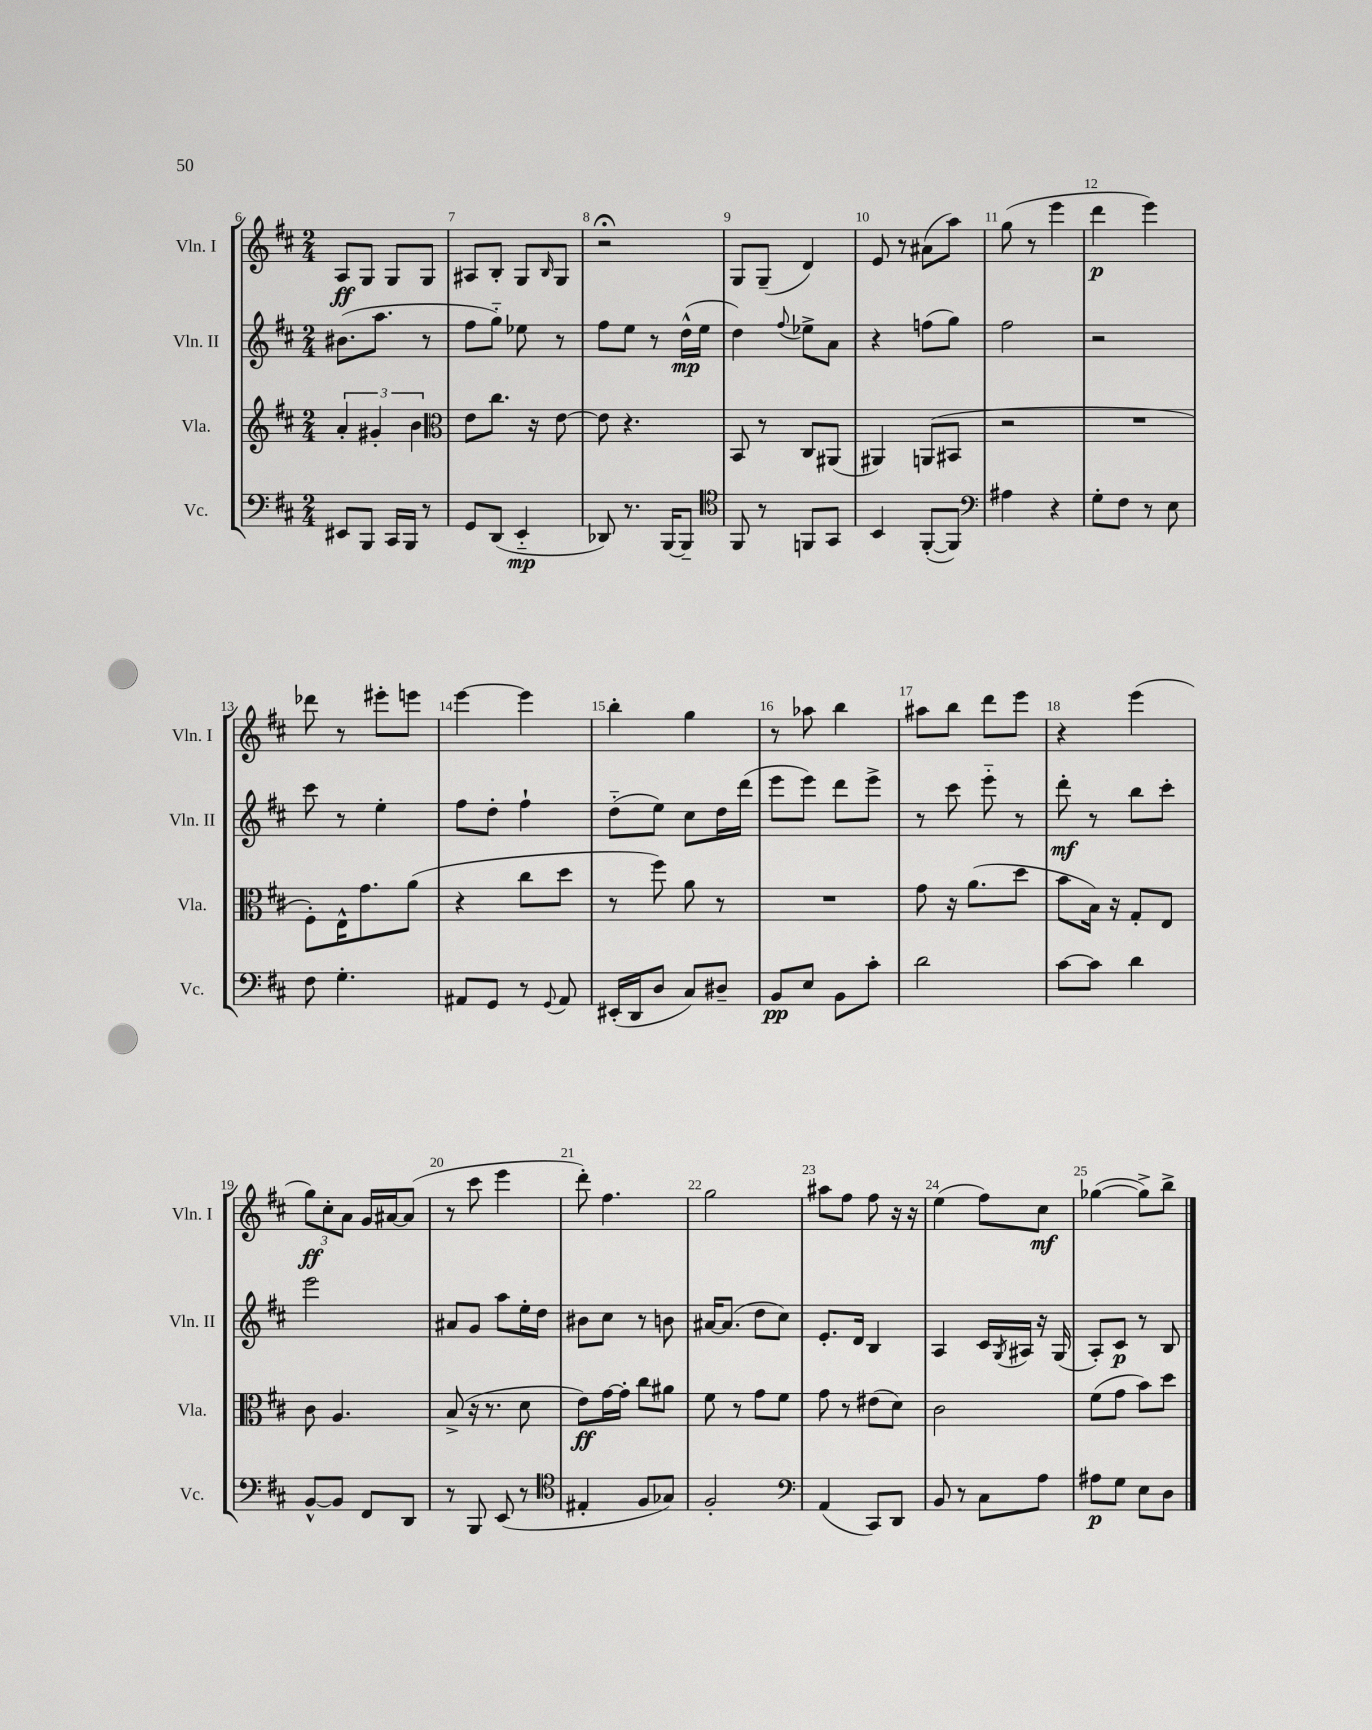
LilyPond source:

<<
\new StaffGroup <<
\new Staff = "s0" \with { instrumentName = "Vln. I" shortInstrumentName = "Vln. I" } {
    \clef treble \key d \major \numericTimeSignature \time 2/4
    a8\ff g8 g8 g8 |
    ais8 b8-. g8 \grace { b16 } g8 |
    r2\fermata |
    g8 g8--( d'4) |
    e'8 r8 ais'8( a''8) |
    g''8( r8 e'''4 |
    d'''4\p e'''4) |
    des'''8 r8 eis'''8-. e'''8 |
    e'''4~ e'''4 |
    b''4-. g''4 |
    r8 aes''8 b''4 |
    ais''8 b''8 d'''8 e'''8 |
    r4 e'''4( |
    \tuplet 3/2 { g''8\ff) cis''8-. a'8 } g'16 ais'16~ ais'8( |
    r8 cis'''8 e'''4 |
    d'''8-.) fis''4. |
    g''2 |
    ais''8 fis''8 fis''8 r16 r16 |
    e''4( fis''8) cis''8\mf |
    ges''4~( ges''8->) b''8-> \bar "|." |
}
\new Staff = "s1" \with { instrumentName = "Vln. II" shortInstrumentName = "Vln. II" } {
    \clef treble \key d \major \numericTimeSignature \time 2/4
    bis'8.( a''8. r8 |
    fis''8 g''8-_) ees''8 r8 |
    fis''8 e''8 r8 d''16-^\mp( e''16 |
    d''4) \appoggiatura { fis''8 } ees''8-> a'8 |
    r4 f''8( g''8) |
    fis''2 |
    r2 |
    cis'''8 r8 e''4-. |
    fis''8 d''8-. fis''4-! |
    d''8-_( e''8) cis''8 d''16 d'''16( |
    e'''8 e'''8) d'''8 e'''8-> |
    r8 cis'''8 e'''8-_ r8 |
    d'''8-.\mf r8 b''8 cis'''8-. |
    e'''2 |
    ais'8 g'8 a''8 e''16-. d''16 |
    bis'8 cis''8 r8 b'8 |
    ais'16~ ais'8.( d''8 cis''8) |
    e'8.-. d'16 b4 |
    a4 cis'16 \acciaccatura { g8 } ais16 r16 g16( |
    a8-.) cis'8\p r8 b8 \bar "|." |
}
\new Staff = "s2" \with { instrumentName = "Vla." shortInstrumentName = "Vla." } {
    \clef treble \key d \major \numericTimeSignature \time 2/4
    \tuplet 3/2 { a'4-. gis'4-. b'4 } |
    \clef alto e'8 cis''8. r16 e'8~ |
    e'8 r4. |
    b,8 r8 cis8 ais,8( |
    ais,4) a,8( bis,8 |
    r2 |
    R2 |
    fis8-.) e16-^ g'8. a'8( |
    r4 cis''8 d''8 |
    r8 fis''8) a'8 r8 |
    R2 |
    g'8 r16 a'8.( d''8 |
    b'8 b16) r16 g8-. e8 |
    cis'8 a4. |
    b8->( r16 r8. d'8 |
    e'8\ff) g'16~ g'16-. cis''8 ais'8 |
    fis'8 r8 g'8 fis'8 |
    g'8 r8 eis'8( d'8) |
    cis'2 |
    fis'8( g'8 b'8) d''8 \bar "|." |
}
\new Staff = "s3" \with { instrumentName = "Vc." shortInstrumentName = "Vc." } {
    \clef bass \key d \major \numericTimeSignature \time 2/4
    eis,8 b,,8 cis,16 b,,16 r8 |
    g,8 d,8( e,4-_\mp |
    des,8) r8. b,,16~ b,,8-- |
    \clef tenor fis,8 r8 f,8 g,8 |
    b,4 fis,8~-.( fis,8) |
    \clef bass ais4 r4 |
    g8-. fis8 r8 e8 |
    fis8 g4.-. |
    ais,8 g,8 r8 \appoggiatura { g,8 } ais,8 |
    eis,16-.( d,16 d8 cis8) dis8-- |
    b,8\pp e8 b,8 cis'8-. |
    d'2 |
    cis'8~ cis'8 d'4 |
    b,8~-^ b,8 fis,8 d,8 |
    r8 b,,8 e,8( r8 |
    \clef tenor eis4-. fis8 ges8) |
    fis2-. |
    \clef bass a,4( cis,8) d,8 |
    b,8 r8 cis8 a8 |
    ais8\p g8 e8 d8 \bar "|." |
}
>>
>>
\layout { \context { \Score currentBarNumber = #6 \override BarNumber.break-visibility = ##(#f #t #t) barNumberVisibility = #all-bar-numbers-visible } }
